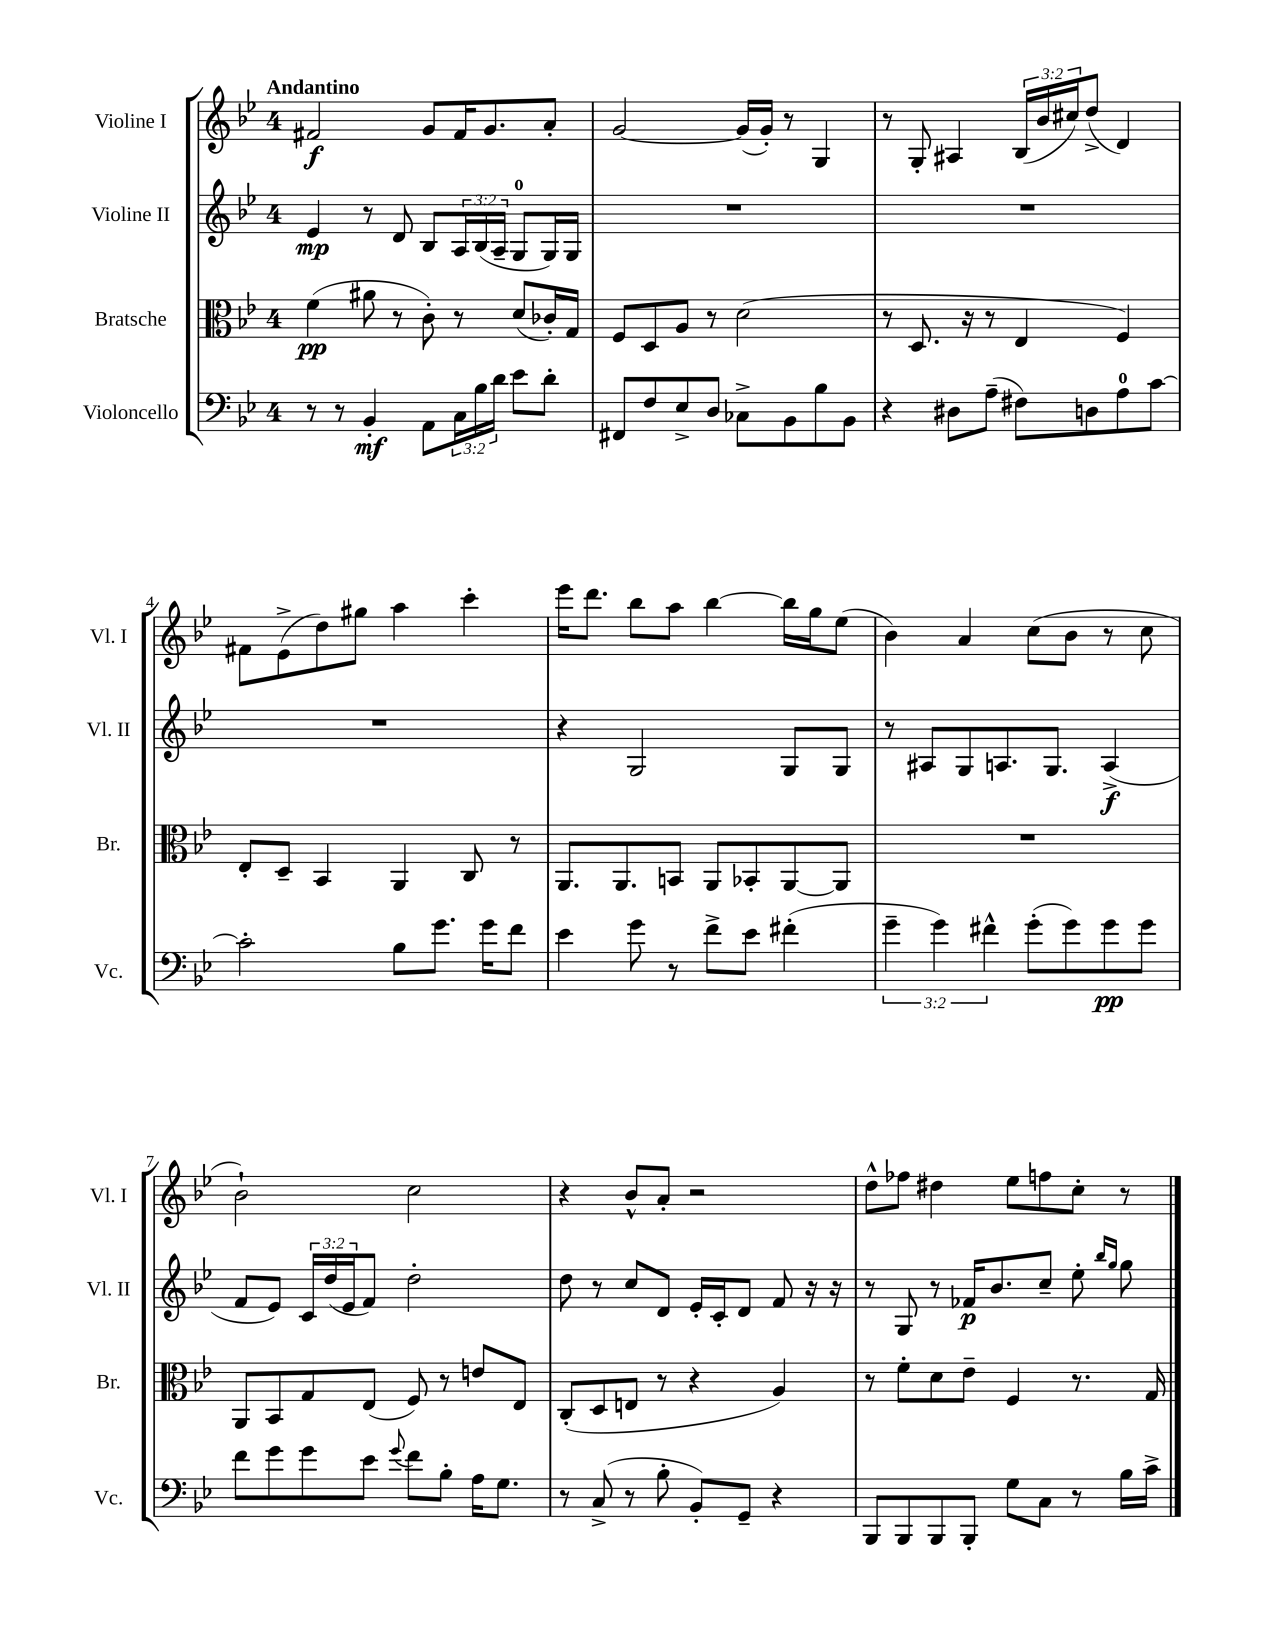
<<
\new StaffGroup <<
\new Staff = "s0" \with { instrumentName = "Violine I" shortInstrumentName = "Vl. I" } {
    \clef treble \key bes \major \once \override Staff.TimeSignature.style = #'single-digit \time 4/4 \override Staff.TupletNumber.text = #tuplet-number::calc-fraction-text \tempo "Andantino"
    fis'2\f g'8 fis'16 g'8. a'8-. |
    g'2~ g'16( g'16-.) r8 g4 |
    r8 g8-. ais4 \tuplet 3/2 { bes16( bes'16 cis''16) } d''8->( d'4) |
    fis'8 ees'8->( d''8) gis''8 a''4 c'''4-. |
    ees'''16 d'''8. bes''8 a''8 bes''4~ bes''16 g''16 ees''8( |
    bes'4) a'4 c''8( bes'8 r8 c''8 |
    bes'2-!) c''2 |
    r4 bes'8-^ a'8-. r2 |
    d''8-^ fes''8 dis''4 ees''8 f''8 c''8-. r8 \bar "|." |
}
\new Staff = "s1" \with { instrumentName = "Violine II" shortInstrumentName = "Vl. II" } {
    \clef treble \key bes \major \once \override Staff.TimeSignature.style = #'single-digit \time 4/4 \override Staff.TupletNumber.text = #tuplet-number::calc-fraction-text
    ees'4\mp r8 d'8 bes8 \tuplet 3/2 { a16 bes16( a16-- } g8-0 g16) g16 |
    R1 |
    R1 |
    R1 |
    r4 g2 g8 g8 |
    r8 ais8 g8 a8. g8. a4->\f( |
    f'8 ees'8) \tuplet 3/2 { c'16 d''16( ees'16 } f'8) d''2-. |
    d''8 r8 c''8 d'8 ees'16-. c'16-. d'8 f'8 r16 r16 |
    r8 g8 r8 fes'16\p bes'8. c''8-- ees''8-. \grace { bes''16 g''16 } g''8 \bar "|." |
}
\new Staff = "s2" \with { instrumentName = "Bratsche" shortInstrumentName = "Br." } {
    \clef alto \key bes \major \once \override Staff.TimeSignature.style = #'single-digit \time 4/4
    f'4\pp( ais'8 r8 c'8-.) r8 d'8( ces'16-.) g16 |
    f8 d8 a8 r8 d'2( |
    r8 d8. r16 r8 ees4 f4) |
    ees8-. d8-- bes,4 a,4 c8 r8 |
    a,8. a,8. b,8 a,8 bes,8-. a,8~ a,8 |
    R1 |
    a,8 bes,8 g8 ees8( f8) r8 e'8 ees8 |
    c8-.( d8 e8 r8 r4 a4) |
    r8 f'8-. d'8 ees'8-- f4 r8. g16 \bar "|." |
}
\new Staff = "s3" \with { instrumentName = "Violoncello" shortInstrumentName = "Vc." } {
    \clef bass \key bes \major \once \override Staff.TimeSignature.style = #'single-digit \time 4/4 \override Staff.TupletNumber.text = #tuplet-number::calc-fraction-text
    r8 r8 bes,4-.\mf a,8 \tuplet 3/2 { c16 bes16 d'16 } ees'8 d'8-. |
    fis,8 f8 ees8-> d8 ces8-> bes,8 bes8 bes,8 |
    r4 dis8 a8--( fis8) d8 a8-0 c'8~ |
    c'2-. bes8 g'8. g'16 f'8 |
    ees'4 g'8 r8 f'8-> ees'8 fis'4-.( |
    \tuplet 3/2 { g'4-- g'4) fis'4-^ } g'8-.( g'8) g'8\pp g'8 |
    f'8 g'8 g'8 ees'8 \appoggiatura { g'8 } f'8 bes8-. a16 g8. |
    r8 c8->( r8 bes8-. bes,8-.) g,8-- r4 |
    bes,,8 bes,,8 bes,,8 bes,,8-. g8 c8 r8 bes16 c'16-> \bar "|." |
}
>>
>>
